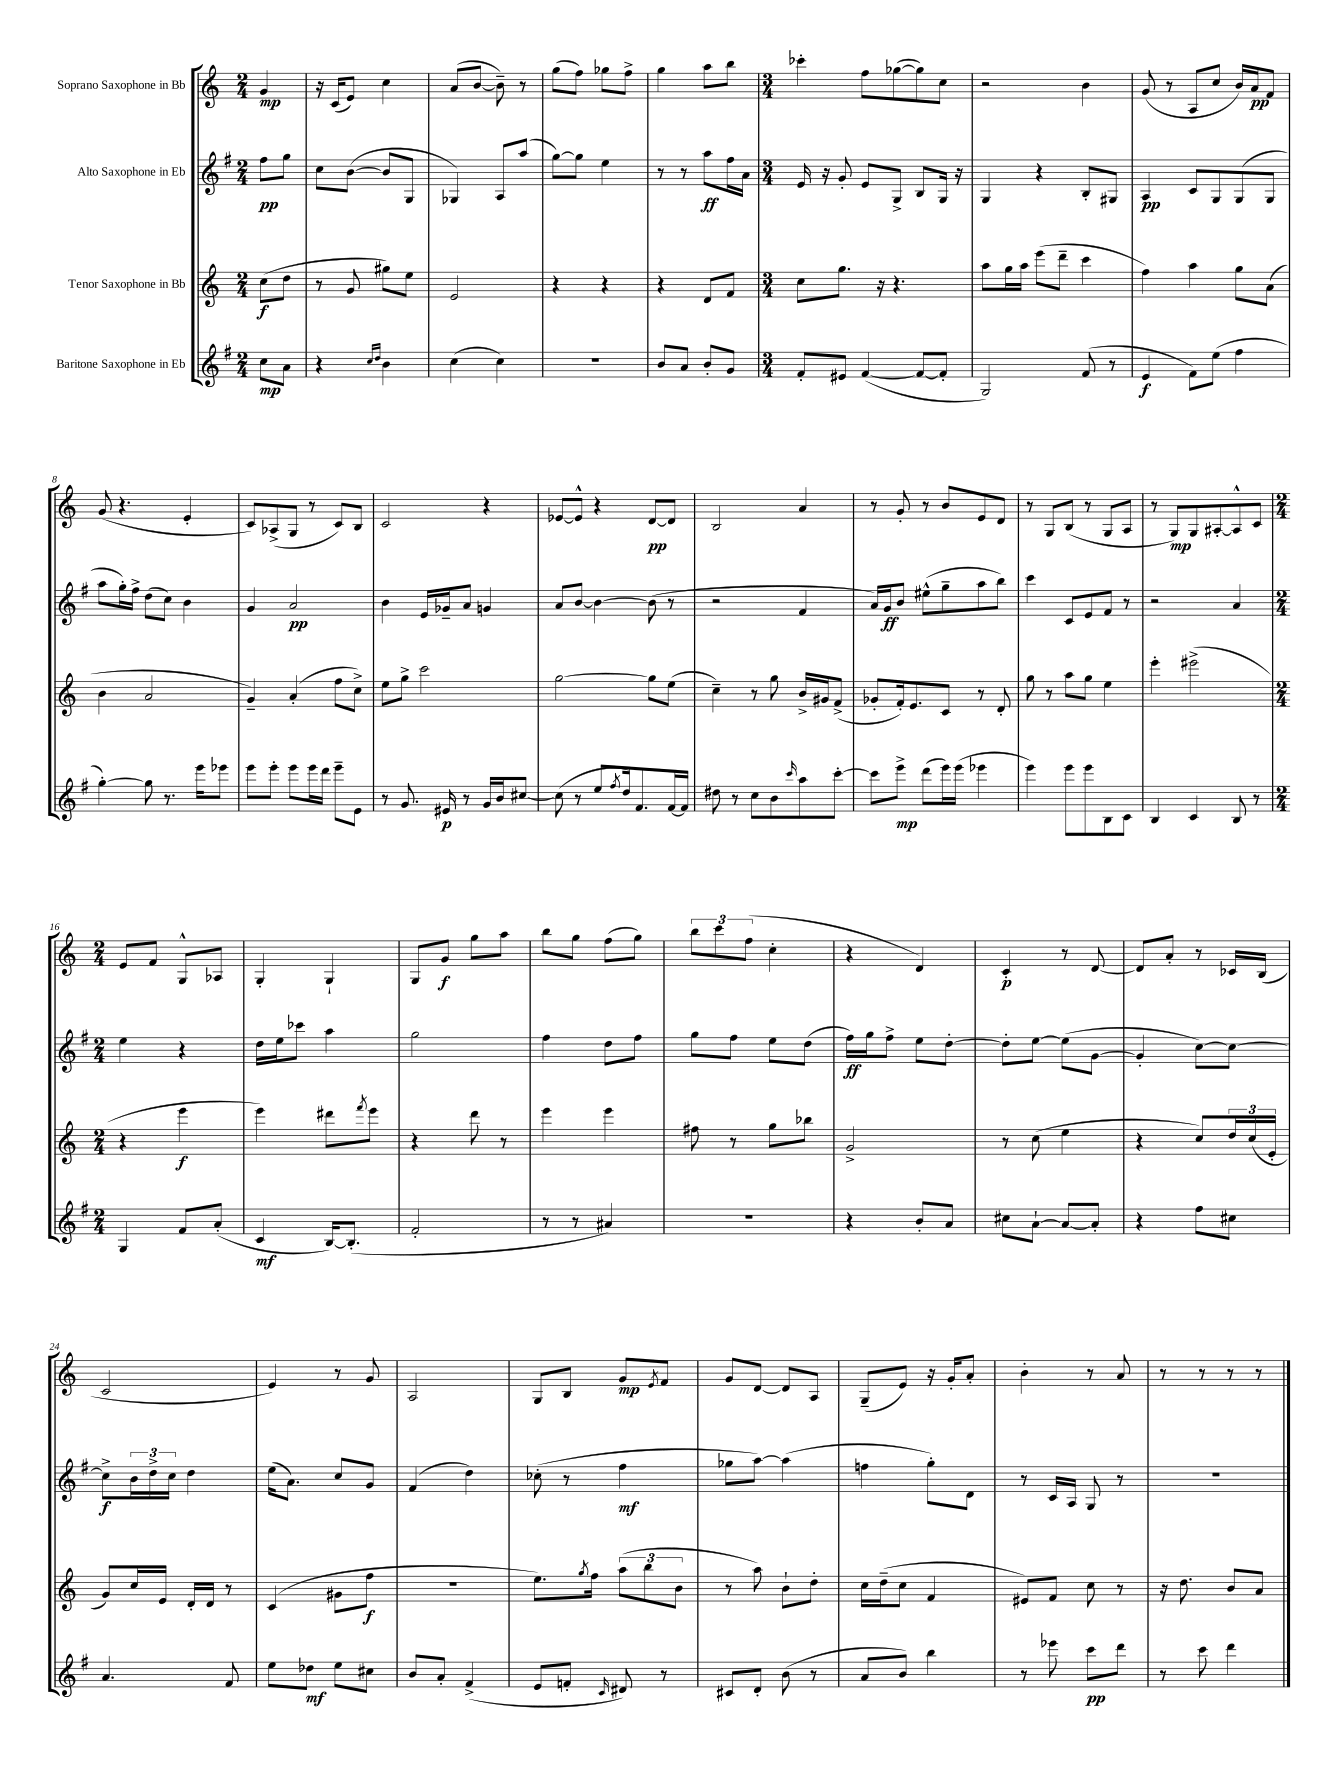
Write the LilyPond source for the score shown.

<<
\new StaffGroup <<
\new Staff = "s0" \with { instrumentName = "Soprano Saxophone in Bb" } {
    \clef treble \key c \major \numericTimeSignature \time 2/4 \partial 4
    g'4\mp |
    r16 c'16( e'8) c''4 |
    a'8( b'8~ b'8--) r8 |
    g''8( f''8) ges''8 f''8-> |
    g''4 a''8 b''8 |
    \numericTimeSignature \time 3/4 ces'''4-. f''8 ges''8~( ges''8) c''8 |
    r2 b'4 |
    g'8( r8 a8 c''8 b'16) a'16\pp f'8 |
    g'8( r4. e'4-. |
    c'8) aes8->( g8 r8 c'8) b8 |
    c'2 r4 |
    ees'8~ ees'8-^ r4 d'8~\pp d'8 |
    b2 a'4 |
    r8 g'8-. r8 b'8 e'8 d'8 |
    r8 g8 b8( r8 g8 a8 |
    r8 g8\mp) g8 ais8~-. ais8-^ c'8 |
    \numericTimeSignature \time 2/4 e'8 f'8 g8-^ aes8 |
    g4-. g4-! |
    g8 g'8\f g''8 a''8 |
    b''8 g''8 f''8( g''8) |
    \tuplet 3/2 { b''8 c'''8 f''8( } c''4-. |
    r4 d'4) |
    c'4-.\p r8 d'8~ |
    d'8 a'8-. r8 ces'16 b16( |
    c'2 |
    e'4) r8 g'8 |
    a2 |
    g8 b8 g'8\mp \acciaccatura { e'8 } f'8 |
    g'8 d'8~ d'8 a8 |
    g8--( e'8) r16 g'16-. a'8-. |
    b'4-. r8 a'8 |
    r8 r8 r8 r8 \bar "|." |
}
\new Staff = "s1" \with { instrumentName = "Alto Saxophone in Eb" } {
    \clef treble \key g \major \numericTimeSignature \time 2/4 \partial 4
    fis''8\pp g''8 |
    c''8 b'8~( b'8 g8 |
    ges4) a8 a''8( |
    g''8~) g''8 e''4 |
    r8 r8 a''8\ff fis''16 a'16 |
    \numericTimeSignature \time 3/4 e'16 r16 g'8-. e'8 g8-> b8 g16 r16 |
    g4 r4 b8-. gis8 |
    a4\pp c'8 g8 g8( g8 |
    a''8 g''16-.) fis''16-> d''8( c''8) b'4 |
    g'4 a'2\pp |
    b'4 e'16 ges'16-- a'8 g'4 |
    a'8 b'8~ b'4~ b'8( r8 |
    r2 fis'4 |
    a'16) g'16\ff b'8 eis''8-^( g''8-- a''8 b''8) |
    c'''4 c'8 e'8 fis'8 r8 |
    r2 a'4 |
    \numericTimeSignature \time 2/4 e''4 r4 |
    d''16 e''16 ces'''8 a''4 |
    g''2 |
    fis''4 d''8 fis''8 |
    g''8 fis''8 e''8 d''8( |
    fis''16\ff) g''16 fis''8-> e''8 d''8~-. |
    d''8-. e''8~ e''8( g'8~ |
    g'4-. c''8~) c''8~ |
    c''8->\f \tuplet 3/2 { b'16 d''16-> c''16 } d''4 |
    e''16( a'8.) c''8 g'8 |
    fis'4( d''4) |
    ces''8-.( r8 fis''4\mf |
    ges''8 a''8~) a''4( |
    f''4 g''8-.) d'8 |
    r8 c'16 a16 g8 r8 |
    R2 \bar "|." |
}
\new Staff = "s2" \with { instrumentName = "Tenor Saxophone in Bb" } {
    \clef treble \key c \major \numericTimeSignature \time 2/4 \partial 4
    c''8\f( d''8 |
    r8 g'8 gis''8) e''8 |
    e'2 |
    r4 r4 |
    r4 d'8 f'8 |
    \numericTimeSignature \time 3/4 c''8 g''8. r16 r4. |
    a''8 g''16 a''16 e'''8( d'''8-- c'''4 |
    f''4) a''4 g''8 a'8( |
    b'4 a'2 |
    g'4--) a'4-.( f''8 c''8->) |
    e''8 g''8-> c'''2 |
    g''2~ g''8 e''8( |
    c''4--) r8 g''8 b'16-> gis'16 f'8->( |
    ges'8-. f'16-.) e'8. c'8 r8 d'8-. |
    g''8 r8 a''8 g''8 e''4 |
    e'''4-. eis'''2->( |
    \numericTimeSignature \time 2/4 r4 e'''4\f |
    e'''4) dis'''8 \acciaccatura { f'''8 } e'''8 |
    r4 d'''8 r8 |
    e'''4 e'''4 |
    fis''8 r8 g''8 bes''8 |
    g'2-> |
    r8 c''8( e''4 |
    r4 c''8) \tuplet 3/2 { d''16 c''16( e'16-. } |
    g'8) c''16 e'16 d'16-. d'16 r8 |
    c'4( gis'8 f''8\f |
    r2 |
    e''8.) \acciaccatura { g''8 } f''16 \tuplet 3/2 { a''8( b''8 b'8 } |
    r8 a''8) b'8-! d''8-. |
    c''16 d''16--( c''8 f'4 |
    eis'8) f'8 c''8 r8 |
    r16 d''8. b'8 a'8 \bar "|." |
}
\new Staff = "s3" \with { instrumentName = "Baritone Saxophone in Eb" } {
    \clef treble \key g \major \numericTimeSignature \time 2/4 \partial 4
    c''8\mp a'8 |
    r4 \grace { c''16 d''16 } b'4 |
    c''4( c''4) |
    r2 |
    b'8 a'8 b'8-. g'8 |
    \numericTimeSignature \time 3/4 fis'8-. eis'8 fis'4~( fis'8~ fis'8-. |
    g2) fis'8( r8 |
    e'4\f fis'8) e''8( fis''4 |
    g''4~-.) g''8 r8. e'''16 ees'''8 |
    e'''8 e'''8-. e'''8 e'''16 d'''16 e'''8-- e'8 |
    r8 g'8. eis'16\p r8 g'16 b'16 cis''8~ |
    cis''8( r8 e''8 \acciaccatura { fis''8 } d''16) fis'8. fis'16~ fis'16 |
    dis''8 r8 c''8 b'8 \grace { c'''16 } a''8 c'''8~-. |
    c'''8 e'''8->\mp d'''8( e'''16) e'''16( ees'''4 |
    e'''4) e'''8 e'''8 b8 c'8 |
    b4 c'4 b8 r8 |
    \numericTimeSignature \time 2/4 g4 fis'8 a'8-.( |
    c'4\mf b16~) b8.-.( |
    fis'2-. |
    r8 r8 ais'4) |
    R2 |
    r4 b'8-. a'8 |
    cis''8 a'8~-! a'8~ a'8-. |
    r4 fis''8 cis''8 |
    a'4. fis'8 |
    e''8 des''8\mf e''8 cis''8 |
    b'8 a'8-. fis'4->( |
    e'8 f'8-. \grace { c'16 } dis'8) r8 |
    cis'8 d'8-. b'8( r8 |
    a'8 b'8) b''4 |
    r8 ees'''8 c'''8\pp d'''8 |
    r8 c'''8 d'''4 \bar "|." |
}
>>
>>
